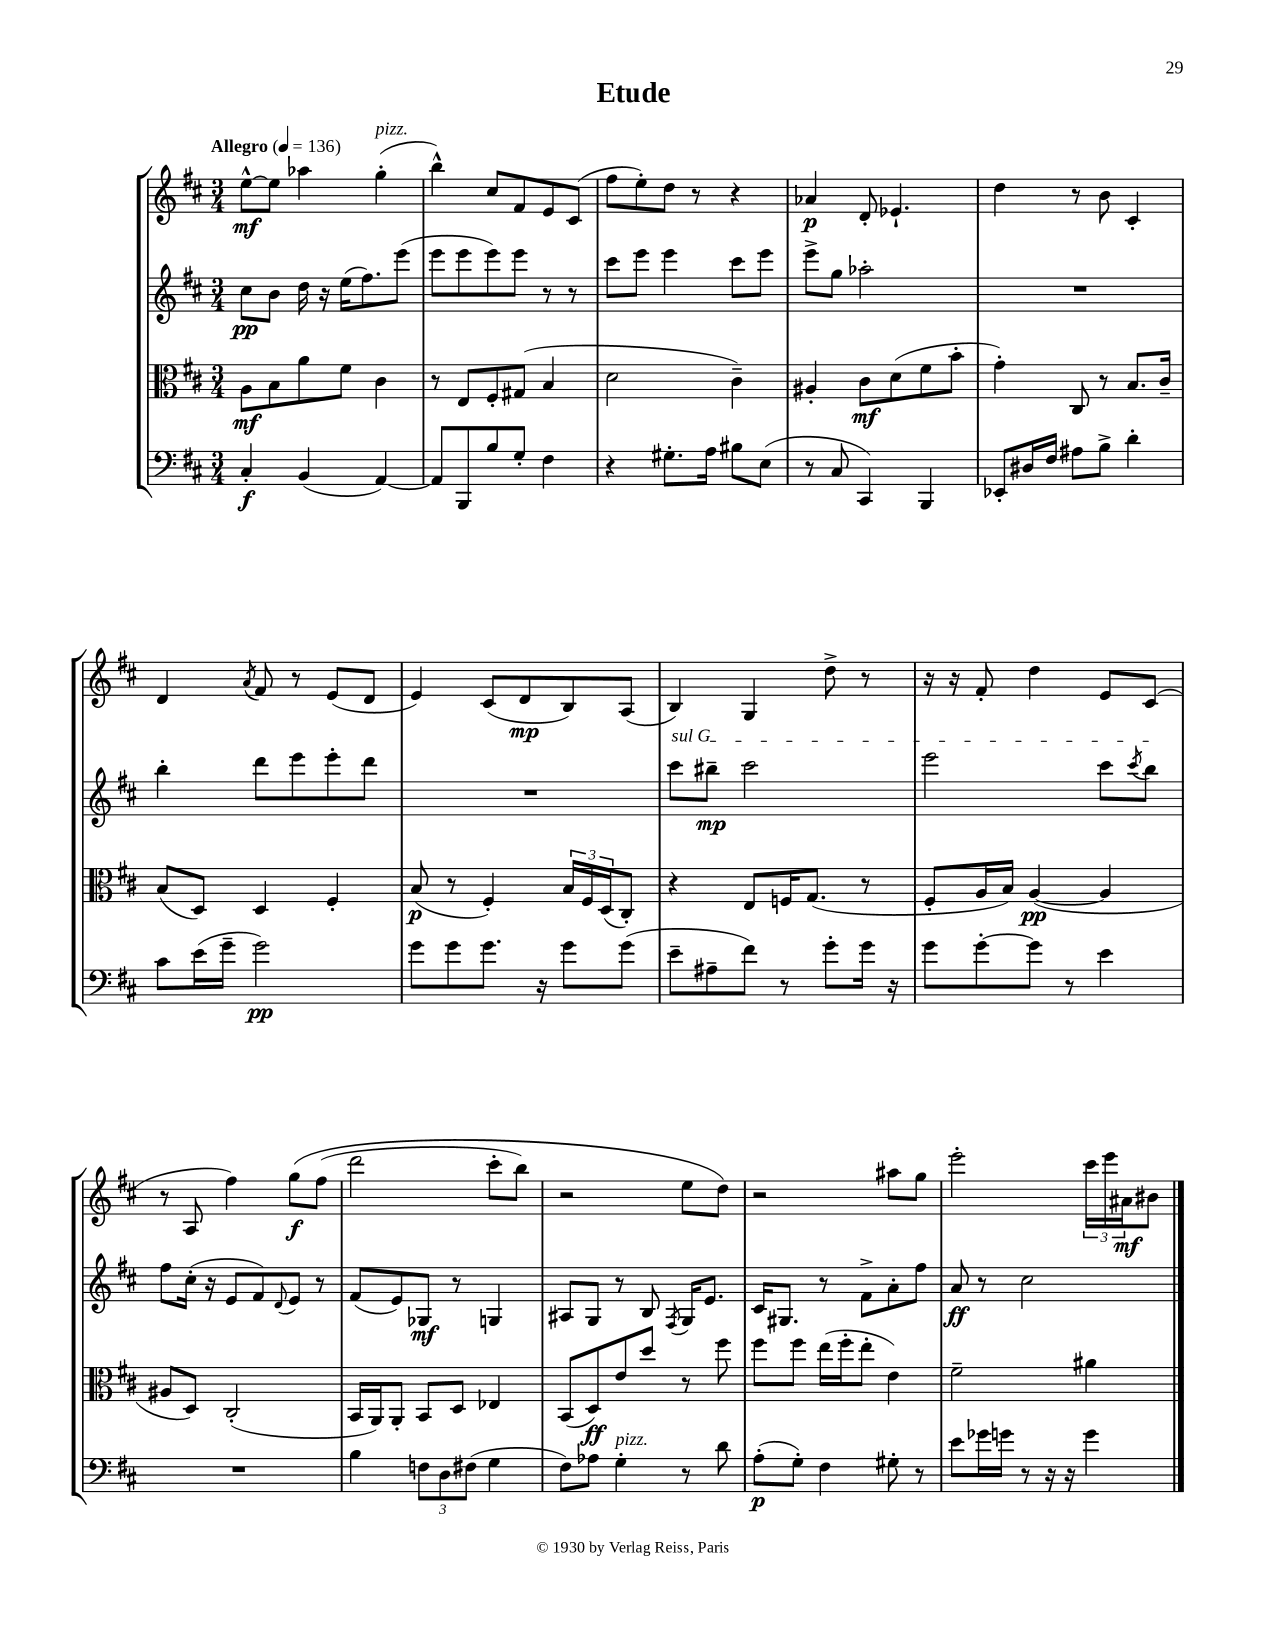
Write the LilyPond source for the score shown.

\header { title = "Etude" }
<<
\new StaffGroup <<
\new Staff = "s0" {
    \clef treble \key d \major \numericTimeSignature \time 3/4 \tempo "Allegro" 4 = 136
    e''8~-^\mf e''8 aes''4 g''4-.^\markup { \italic "pizz." }( |
    b''4-^) cis''8 fis'8 e'8 cis'8( |
    fis''8 e''8-.) d''8 r8 r4 |
    aes'4\p d'8-. ees'4.-! |
    d''4 r8 b'8 cis'4-. |
    d'4 \acciaccatura { a'8 } fis'8 r8 e'8( d'8 |
    e'4) cis'8( d'8\mp b8) a8( |
    b4) g4 d''8-> r8 |
    r16 r16 fis'8-. d''4 e'8 cis'8( |
    r8 a8 fis''4) g''8\f\( fis''8( |
    d'''2 cis'''8-. b''8) |
    r2 e''8 d''8\) |
    r2 ais''8 g''8 |
    e'''2-. \tuplet 3/2 { cis'''16 e'''16 ais'16\mf } bis'8 \bar "|." |
}
\new Staff = "s1" {
    \clef treble \key d \major \numericTimeSignature \time 3/4
    cis''8\pp b'8 d''16 r16 e''16( fis''8.) e'''8( |
    e'''8 e'''8 e'''8) e'''8 r8 r8 |
    cis'''8 e'''8 e'''4 cis'''8 e'''8 |
    e'''8-> g''8 aes''2-. |
    R2. |
    b''4-. d'''8 e'''8 e'''8-. d'''8 |
    R2. |
    \once \override TextSpanner.bound-details.left.text = \markup { \italic "sul G" } cis'''8\startTextSpan bis''8--\mp cis'''2 |
    e'''2 cis'''8 \acciaccatura { cis'''8 } b''8\stopTextSpan |
    fis''8 cis''16-.( r16 e'8 fis'8) \appoggiatura { d'8 } e'8 r8 |
    fis'8( e'8) ges8\mf r8 g4 |
    ais8 g8 r8 b8 \acciaccatura { fis8 } g16 e'8. |
    cis'16 gis8. r8 fis'8-> a'8-. fis''8 |
    a'8\ff r8 cis''2 \bar "|." |
}
\new Staff = "s2" {
    \clef alto \key d \major \numericTimeSignature \time 3/4
    a8\mf b8 a'8 fis'8 cis'4 |
    r8 e8 fis8-. gis8( b4 |
    d'2 cis'4--) |
    ais4-. cis'8\mf d'8( fis'8 b'8-. |
    g'4-.) cis8 r8 b8. cis'16-- |
    b8( d8) d4 fis4-. |
    b8\p( r8 fis4-.) \tuplet 3/2 { b16 fis16 d16( } cis8-.) |
    r4 e8 f16 g8.( r8 |
    fis8-. a16 b16) a4~\pp( a4 |
    ais8 d8) cis2-.( |
    b,16 a,16) a,8-. b,8 d8 ees4 |
    b,8( d8\ff) e'8 d''8 r8 fis''8 |
    fis''8 fis''8 e''16( fis''16-. e''8-. e'4) |
    fis'2-- ais'4 \bar "|." |
}
\new Staff = "s3" {
    \clef bass \key d \major \numericTimeSignature \time 3/4
    cis4-.\f b,4( a,4~) |
    a,8 b,,8 b8 g8-. fis4 |
    r4 gis8.-. a16 bis8 e8( |
    r8 cis8 cis,4) b,,4 |
    ees,8-. dis16 fis16 ais8 b8-> d'4-. |
    cis'8 e'16( g'16-- g'2\pp) |
    g'8 g'8 g'8. r16 g'8 g'8( |
    e'8-- ais8-- fis'8) r8 g'8-. g'16 r16 |
    g'8 g'8~-. g'8 r8 e'4 |
    R2. |
    b4 \tuplet 3/2 { f8 d8 fis8( } g4 |
    fis8) aes8 g4-.^\markup { \italic "pizz." } r8 d'8 |
    a8-.\p( g8-.) fis4 gis8-. r8 |
    e'8 ges'16 g'16 r8 r16 r16 g'4 \bar "|." |
}
>>
>>
\layout { \context { \Score \remove "Bar_number_engraver" } }
